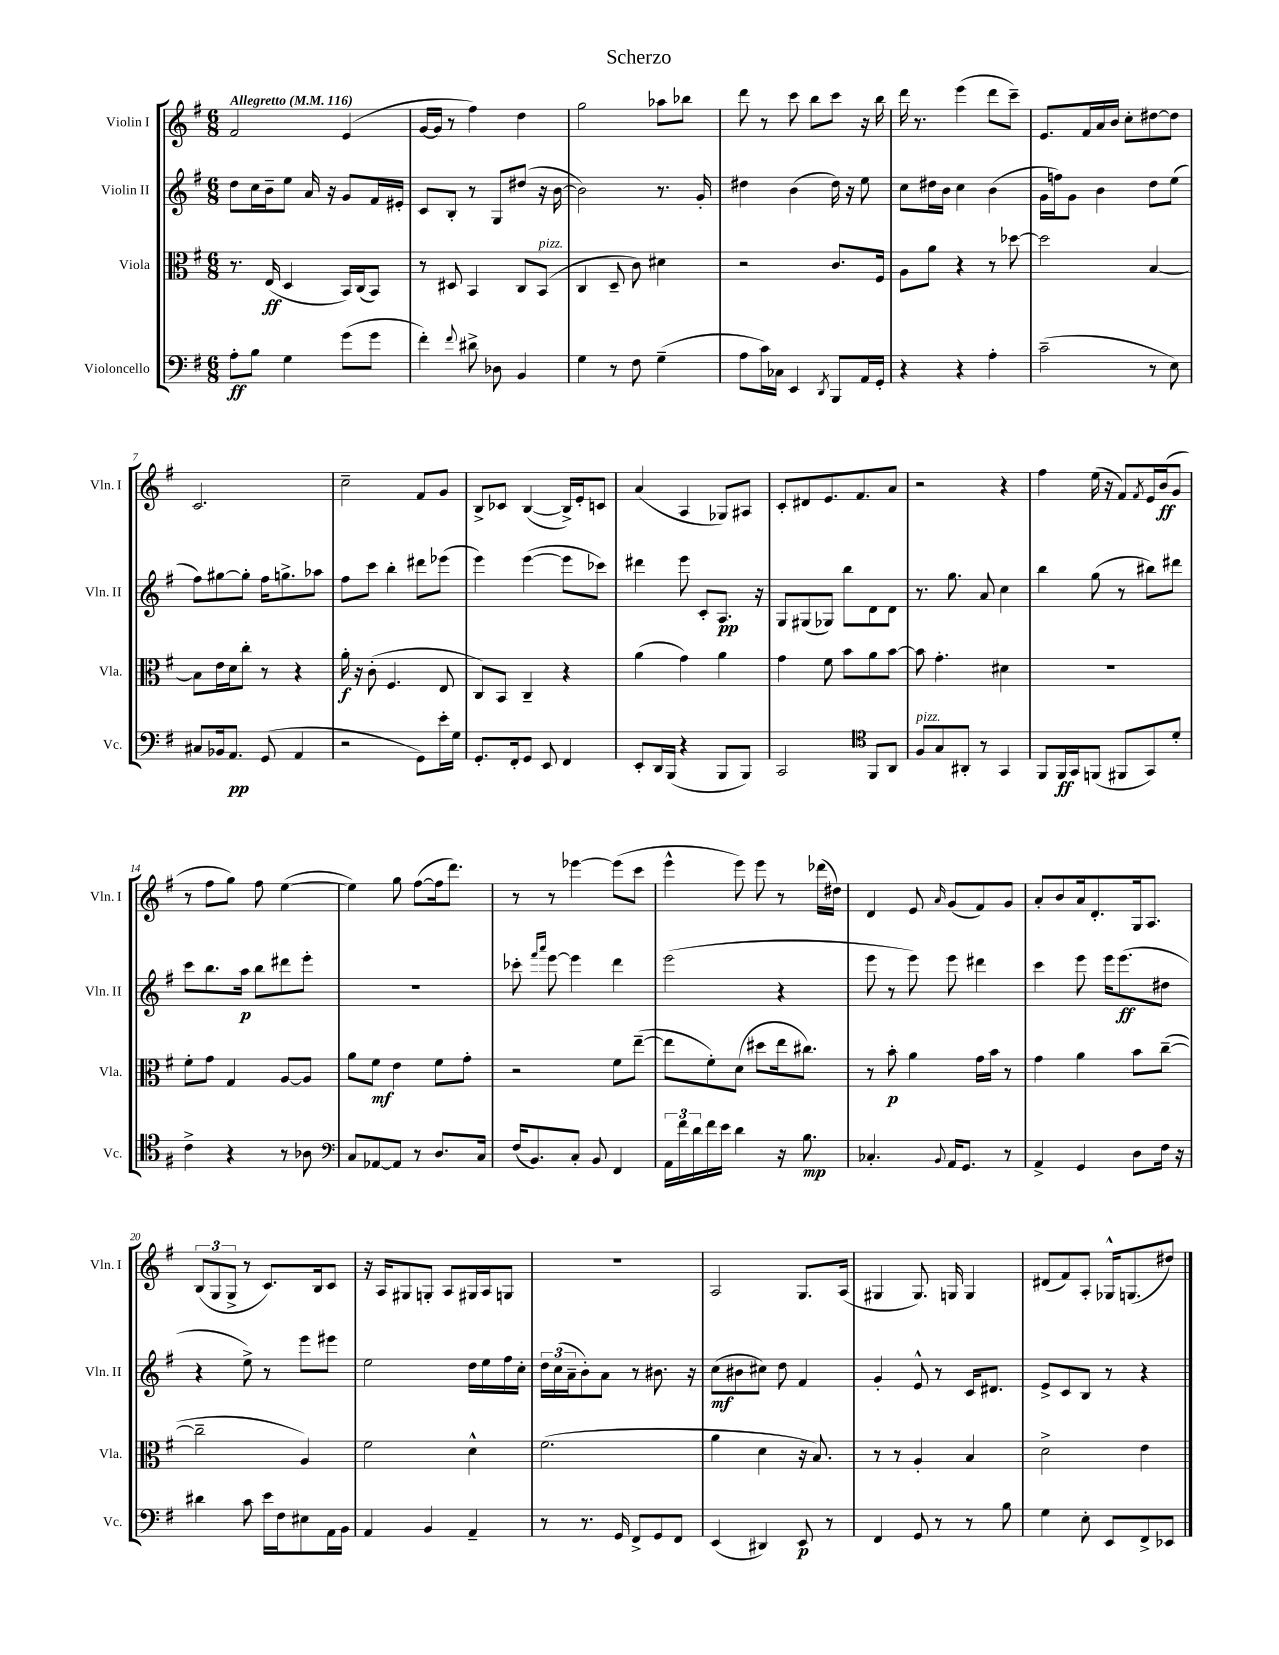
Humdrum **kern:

**kern	**dynam	**kern	**dynam	**kern	**dynam	**kern	**dynam
*part4	*part4	*part3	*part3	*part2	*part2	*part1	*part1
*staff4	*staff4	*staff3	*staff3	*staff2	*staff2	*staff1	*staff1
*I"Violoncello	*	*I"Viola	*	*I"Violin II	*	*I"Violin I	*
*I'Vc.	*	*I'Vla.	*	*I'Vln. II	*	*I'Vln. I	*
*clefF4	*	*clefC3	*	*clefG2	*	*clefG2	*
*k[f#]	*	*k[f#]	*	*k[f#]	*	*k[f#]	*
*M6/8	*	*M6/8	*	*M6/8	*	*M6/8	*
*MM116	*	*MM116	*	*MM116	*	*MM116	*
=1	=1	=1	=1	=1	=1	=1	=1
!	!	!	!	!	!	!LO:TX:a:B:t=Allegretto	!
8A'\L	ff	8.r	.	8dd\L	.	2f#/	.
8B\J	.	.	.	16cc\L	.	.	.
.	.	(16E/	ff	16b~\J	.	.	.
4G\	.	4D/	.	8ee\J	.	.	.
.	.	.	.	16a/	.	.	.
.	.	.	.	16r	.	.	.
(8g\L	.	16BB/LL)	.	8g/L	.	(4e/	.
.	.	(16C/J	.	.	.	.	.
8g\J	.	8BB/J)	.	16f#/L	.	.	.
.	.	.	.	16e#X'/JJ	.	.	.
=2	=2	=2	=2	=2	=2	=2	=2
4f#'\)	.	8r	.	8c/L	.	[16g/LL	.
.	.	.	.	.	.	16g/JJ]	.
.	.	8D#X/	.	8B'/J	.	8r	.
8qqf#/	.	.	.	.	.	.	.
8d#X^\	.	4BB/	.	8r	.	4ff#\)	.
8D-X\	.	.	.	8G/L	.	.	.
4BB/	.	8C/L	.	(8dd#X/J	.	4dd\	.
!	!	!LO:TX:a:i:t=pizz.	!	!	!	!	!
.	.	(8BB/J	.	16r	.	.	.
.	.	.	.	[16b\	.	.	.
=3	=3	=3	=3	=3	=3	=3	=3
4G\	.	4C/	.	2b\])	.	2gg\	.
8r	.	8D~/	.	.	.	.	.
8F#\	.	8c\)	.	.	.	.	.
(4G~\	.	4d#X\	.	8.r	.	8aa-X\L	.
.	.	.	.	.	.	8bb-X\J	.
.	.	.	.	16g'/	.	.	.
=4	=4	=4	=4	=4	=4	=4	=4
8A\L	.	2r	.	4dd#X\	.	8ddd\	.
16c\L)	.	.	.	.	.	8r	.
16C-X\JJ	.	.	.	.	.	.	.
4EE/	.	.	.	(4b\	.	8ccc\	.
.	.	.	.	.	.	8bb\L	.
8qDD/	.	.	.	.	.	.	.
8BBB/L	.	8.c/L	.	16dd#\)	.	8ccc\J	.
.	.	.	.	16r	.	.	.
16AA/L	.	.	.	8ee\	.	16r	.
16GG'/JJ	.	16F#/Jk	.	.	.	16bb\	.
=5	=5	=5	=5	=5	=5	=5	=5
4r	.	8A\L	.	8cc\L	.	16ddd\	.
.	.	.	.	.	.	8.r	.
.	.	8a\J	.	16dd#X\L	.	.	.
.	.	.	.	16b\JJ	.	.	.
4r	.	4r	.	4cc\	.	(4eee\	.
4A'\	.	8r	.	(4b\	.	8ddd\L	.
.	.	[8dd-X\	.	.	.	8ccc~\J)	.
=6	=6	=6	=6	=6	=6	=6	=6
(2c~\	.	2dd-\]	.	16g\LL	.	8.e/L	.
.	.	.	.	16ffn\J)	.	.	.
.	.	.	.	8g\J	.	.	.
.	.	.	.	.	.	16f#/L	.
.	.	.	.	4b\	.	16a/	.
.	.	.	.	.	.	16b/JJ	.
.	.	.	.	.	.	8cc'\L	.
8r	.	[4B/	.	8dd\L	.	[8dd#X\	.
8E\)	.	.	.	(8ee\J	.	8dd#\J]	.
!!LO:LB:g=z
=7	=7	=7	=7	=7	=7	=7	=7
8C#X/L	.	8B\L]	.	8ff#\L)	.	2.c/	.
16BB-X/k	.	16e\L	.	[8gg#X\	.	.	.
8.AA/J	pp	16d\J	.	.	.	.	.
.	.	8cc'\J	.	8gg#'\J]	.	.	.
(8GG/	.	8r	.	16ff#\KL	.	.	.
.	.	.	.	8.ggn^\	.	.	.
4AA/	.	4r	.	.	.	.	.
.	.	.	.	8aa-X\J	.	.	.
=8	=8	=8	=8	=8	=8	=8	=8
2r	.	16a'\	f	8ff#\L	.	2cc~\	.
.	.	16r	.	.	.	.	.
.	.	(8c'\	.	8ccc\J	.	.	.
.	.	4.F#/	.	4bb'\	.	.	.
8GG\L)	.	.	.	8ddd#X\L	.	8f#/L	.
16e'\L	.	8E/	.	(8eee-X\J	.	8g/J	.
16G\JJ	.	.	.	.	.	.	.
=9	=9	=9	=9	=9	=9	=9	=9
8.GG'/L	.	8C/L)	.	4eee\)	.	8B^/L	.
.	.	8BB/J	.	.	.	8c-X/J	.
16FF#'/k	.	.	.	.	.	.	.
8GG/J	.	4C~/	.	([4eee\	.	([4B/	.
8EE/	.	.	.	.	.	.	.
4FF#/	.	4r	.	8eee\L]	.	16B^/LL])	.
.	.	.	.	.	.	16e'/J	.
.	.	.	.	8ccc-X\J)	.	8cn/J	.
=10	=10	=10	=10	=10	=10	=10	=10
8EE'/L	.	(4a\	.	4ddd#X\	.	(4a/	.
16DD/L	.	.	.	.	.	.	.
(16BBB/JJ	.	.	.	.	.	.	.
4r	.	4g\)	.	8eee\	.	4A/	.
.	.	.	.	8c'/L	.	.	.
8BBB/L	.	4a\	.	8.A/J	pp	8G-X/L)	.
8BBB/J)	.	.	.	.	.	8A#X/J	.
.	.	.	.	16r	.	.	.
=11	=11	=11	=11	=11	=11	=11	=11
2CC/	.	4g\	.	8G/L	.	8c'/L	.
.	.	.	.	(8G#X/	.	8d#X/	.
.	.	8f#\	.	8G-X/J)	.	8.e/	.
.	.	8b\L	.	8bb\L	.	.	.
.	.	.	.	.	.	8.f#/	.
*clefC4	*	*	*	*	*	*	*
8FF#/L	.	8a\	.	8d\	.	.	.
8AA/J	.	[8b\J	.	8d\J	.	8a/J	.
=12	=12	=12	=12	=12	=12	=12	=12
!LO:TX:a:i:t=pizz.	!	!	!	!	!	!	!
8F#/L	.	8b\]	.	8.r	.	2r	.
8G/	.	4.g'\	.	.	.	.	.
.	.	.	.	8.gg\	.	.	.
8AA#X'/J	.	.	.	.	.	.	.
8r	.	.	.	8a/	.	.	.
4GG/	.	4d#X\	.	4cc\	.	4r	.
=13	=13	=13	=13	=13	=13	=13	=13
8FF#/L	.	2.r	.	4bb\	.	4ff#\	.
16FF#/L	ff	.	.	.	.	.	.
16GG/J	.	.	.	.	.	.	.
(8FFn/J	.	.	.	(8gg\	.	(16ee\	.
.	.	.	.	.	.	16r	.
8FF#X/L	.	.	.	8r	.	8f#/L)	.
.	.	.	.	.	.	8qf#/	.
8GG/)	.	.	.	8bb#X\L)	.	16e/L	.
.	.	.	.	.	.	(16b/J	ff
8d'/J	.	.	.	8ddd#X\J	.	8g/J	.
!!LO:LB:g=z
=14	=14	=14	=14	=14	=14	=14	=14
4c^\	.	8f#'\L	.	8ccc\L	.	8r	.
.	.	8g\J	.	8.bb\	.	8ff#\L	.
4r	.	4G/	.	.	.	8gg\J)	.
.	.	.	.	16aa\Jk	p	.	.
.	.	.	.	8bb\L	.	8ff#\	.
8r	.	[8A/L	.	8ddd#X\	.	([4ee\	.
8A-X\	.	8A/J]	.	8eee'\J	.	.	.
=15	=15	=15	=15	=15	=15	=15	=15
*clefF4	*	*	*	*	*	*	*
8C/L	.	8a\L	.	2.r	.	4ee\])	.
[8AA-X/	.	8f#\J	mf	.	.	.	.
8AA-/J]	.	4e\	.	.	.	8gg\	.
8r	.	.	.	.	.	([8ff#\L	.
8.D/L	.	8f#\L	.	.	.	16ff#\k]	.
.	.	.	.	.	.	8.ddd\J)	.
.	.	8g'\J	.	.	.	.	.
16C/Jk	.	.	.	.	.	.	.
=16	=16	=16	=16	=16	=16	=16	=16
(16F#/KL	.	2r	.	8ccc-X'\	.	8r	.
8.BB/)	.	.	.	.	.	.	.
.	.	.	.	16qqfff#/LL	.	.	.
.	.	.	.	16qqaaa/JJ	.	.	.
.	.	.	.	[8eee\	.	8r	.
8C'/J	.	.	.	4eee\]	.	[4eee-X\	.
8BB/	.	.	.	.	.	.	.
4FF#/	.	8f#\L	.	4ddd\	.	(8eee-\L]	.
.	.	([8ee~\J	.	.	.	8ccc\J	.
=17	=17	=17	=17	=17	=17	=17	=17
24AA\LL	.	8ee\L]	.	(2eee\	.	4eee^^\	.
24f#\	.	.	.	.	.	.	.
24d\	.	.	.	.	.	.	.
16f#\	.	8f#'\)	.	.	.	.	.
16e\JJ	.	.	.	.	.	.	.
4d\	.	(8d\J	.	.	.	8eee\)	.
.	.	8dd#X\L	.	.	.	8eee\	.
16r	.	16ee\k	.	4r	.	8r	.
8.B\	mp	8.cc#X\J)	.	.	.	.	.
.	.	.	.	.	.	(16ddd-X\LL	.
.	.	.	.	.	.	16dd#X\JJ)	.
=18	=18	=18	=18	=18	=18	=18	=18
4.C-X'/	.	8r	.	8eee\	.	4d/	.
.	.	8b'\	p	8r	.	.	.
.	.	4a\	.	8eee\)	.	8e/	.
8qqBB/	.	.	.	.	.	16qqa/	.
16AA/KL	.	.	.	8eee\	.	(8g/L	.
8.GG/J	.	.	.	.	.	.	.
.	.	16g\LL	.	4ddd#X\	.	8f#/)	.
.	.	16b\JJ	.	.	.	.	.
8r	.	8r	.	.	.	8g/J	.
=19	=19	=19	=19	=19	=19	=19	=19
4AA^/	.	4g\	.	4ccc\	.	8a'/L	.
.	.	.	.	.	.	8b/	.
4GG/	.	4a\	.	8eee\	.	16a/k	.
.	.	.	.	.	.	8.d'/	.
.	.	.	.	16eee\KL	.	.	.
.	.	.	.	(8.eee\	ff	.	.
8D\L	.	8b\L	.	.	.	16G/k	.
.	.	.	.	.	.	8.A/J	.
16F#\Jk	.	([8cc~\J	.	8dd#X\J	.	.	.
16r	.	.	.	.	.	.	.
!!LO:LB:g=z
=20	=20	=20	=20	=20	=20	=20	=20
4d#X\	.	2cc~\]	.	4r	.	(12B/L	.
.	.	.	.	.	.	12G/	.
.	.	.	.	.	.	12G^/J	.
8c\	.	.	.	8ee^\)	.	8r	.
16e\LL	.	.	.	8r	.	8.c/L)	.
16F#\J	.	.	.	.	.	.	.
8E#X\	.	4A/)	.	8eee\L	.	.	.
.	.	.	.	.	.	16B/k	.
16AA\L	.	.	.	8eee#X\J	.	8c/J	.
16BB\JJ	.	.	.	.	.	.	.
=21	=21	=21	=21	=21	=21	=21	=21
4AA/	.	2f#\	.	2ee\	.	16r	.
.	.	.	.	.	.	16A/KL	.
.	.	.	.	.	.	8G#X/	.
4BB/	.	.	.	.	.	8Gn'/J	.
.	.	.	.	.	.	8A/L	.
4AA~/	.	4d^^\	.	16dd\LL	.	16G#X/L	.
.	.	.	.	16ee\	.	16A/J	.
.	.	.	.	16ff#\	.	8Gn/J	.
.	.	.	.	16cc'\JJ	.	.	.
=22	=22	=22	=22	=22	=22	=22	=22
8r	.	(2.f#\	.	24dd\LL	.	2.r	.
.	.	.	.	(24cc\	.	.	.
.	.	.	.	24a~\J	.	.	.
8.r	.	.	.	8b'\)	.	.	.
.	.	.	.	8a\J	.	.	.
16GG/	.	.	.	.	.	.	.
8FF#^/L	.	.	.	8r	.	.	.
8GG/	.	.	.	8.b#X\	.	.	.
8FF#/J	.	.	.	.	.	.	.
.	.	.	.	16r	.	.	.
=23	=23	=23	=23	=23	=23	=23	=23
(4EE/	.	4a\	.	(8cc\L	mf	2A/	.
.	.	.	.	8b#X\	.	.	.
4DD#X/)	.	4d\	.	8cc#X\J)	.	.	.
.	.	.	.	8dd\	.	.	.
8EE/	p	16r	.	4f#/	.	8.G/L	.
.	.	8.B/)	.	.	.	.	.
8r	.	.	.	.	.	.	.
.	.	.	.	.	.	(16A/Jk	.
=24	=24	=24	=24	=24	=24	=24	=24
4FF#/	.	8r	.	4g'/	.	4G#X/	.
.	.	8r	.	.	.	.	.
8GG/	.	4A'/	.	8e^^/	.	8.G#/)	.
8r	.	.	.	8r	.	.	.
.	.	.	.	.	.	16Gn/	.
8r	.	4B/	.	16c/KL	.	4G/	.
.	.	.	.	8.d#X/J	.	.	.
8B\	.	.	.	.	.	.	.
=25	=25	=25	=25	=25	=25	=25	=25
4G\	.	2d^\	.	8e^/L	.	(8d#X/L	.
.	.	.	.	8c/	.	8f#/)	.
8E'\	.	.	.	8B/J	.	8A'/J	.
8EE/L	.	.	.	8r	.	16G-X^^/KL	.
.	.	.	.	.	.	(8.Gn/	.
8FF#^/	.	4e\	.	4r	.	.	.
8EE-X/J	.	.	.	.	.	8dd#X/J)	.
==	==	==	==	==	==	==	==
*-	*-	*-	*-	*-	*-	*-	*-
